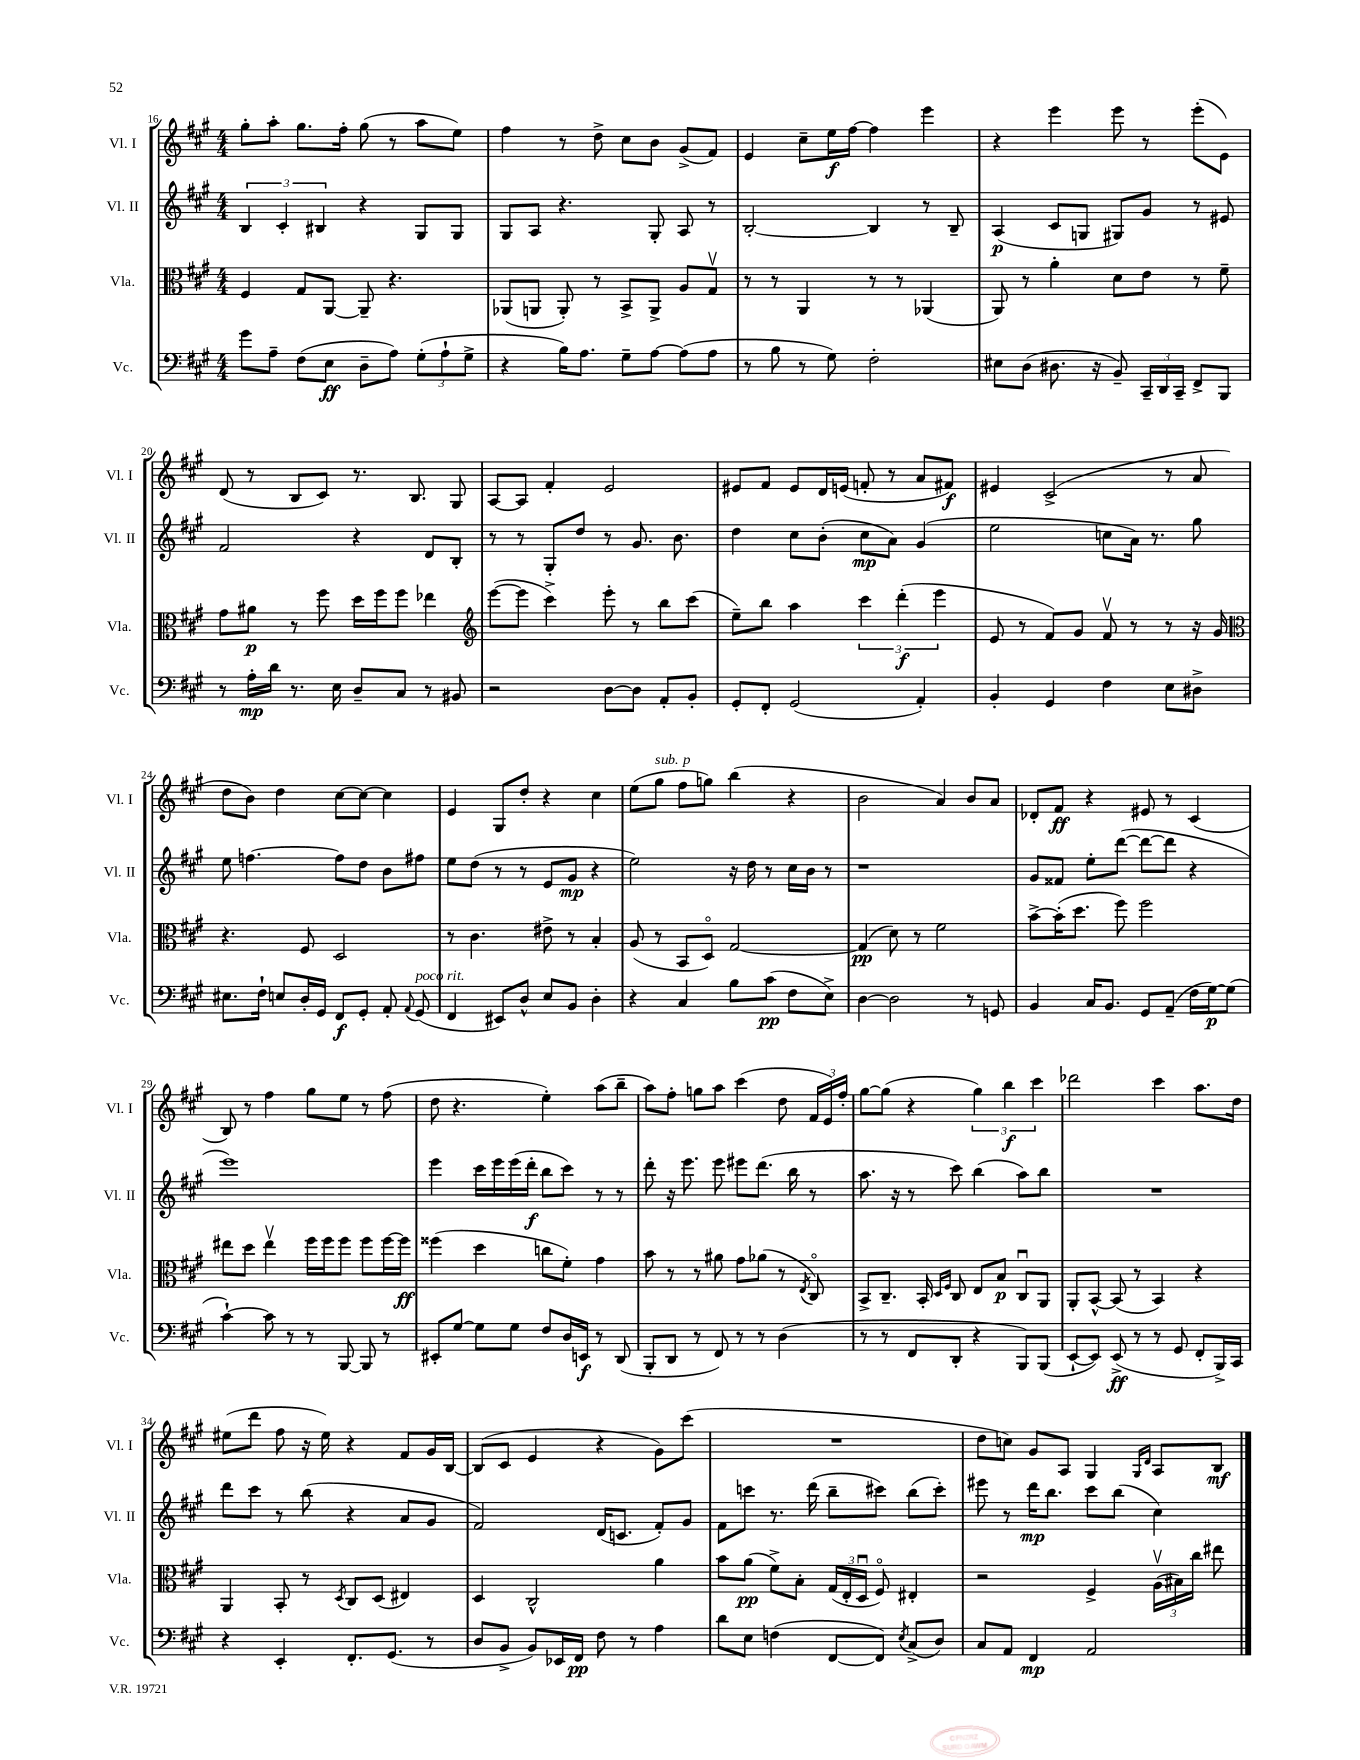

**kern	**kern	**kern	**kern
*staff4	*staff3	*staff2	*staff1
*clefF4	*clefC3	*clefG2	*clefG2
*k[f#c#g#]	*k[f#c#g#]	*k[f#c#g#]	*k[f#c#g#]
*M4/4	*M4/4	*M4/4	*M4/4
8g#	4F#	6B	8gg#'
8A~	.	.	8aa'
.	.	6c#'	.
(8F#	8G#	.	8.gg#
.	.	6B#	.
8E	[8AA	.	.
.	.	.	16ff#'
8D~	8AA~]	4r	(8gg#
8A)	4.r	.	8r
(12G#'	.	8G#	8aa
12A`	.	.	.
.	.	8G#	8ee)
12G#^	.	.	.
=	=	=	=
4r	(8AA-	8G#	4ff#
.	8AA	8A	.
16B)	8AA')	4.r	8r
8.A	.	.	.
.	8r	.	8dd^
8G#~	8BB^	.	8cc#
[8A	8AA^	8G#'	8b
(8A]	8A	8A	(8g#^
8A	8G#v	8r	8f#)
=	=	=	=
8r	8r	[2B'	4e
8B	8r	.	.
8r	4AA	.	8cc#~
8G#)	.	.	16ee
.	.	.	[16ff#
2F#'	8r	4B]	4ff#]
.	8r	.	.
.	(4AA-	8r	4eee
.	.	8B~	.
=	=	=	=
8E#	8AA)	(4A	4r
(8D	8r	.	.
8.D#	4a'	8c#	4eee
.	.	8G	.
16r	.	.	.
8BB~)	8d	8G#)	8eee
24CC#~	8e	8g#	8r
24DD	.	.	.
24CC#~	.	.	.
8FF#^	8r	8r	(8eee'
8BBB	8f#~	8e#	8e)
=	=	=	=
8r	8g#	2f#	(8d
16A'	8a#	.	8r
16d	.	.	.
8.r	8r	.	8B
.	8ff#	.	8c#)
16E	.	.	.
8D~	16dd	4r	8.r
.	16ff#	.	.
8C#	8ff#	.	.
.	.	.	8.B
8r	4ee-	8d	.
8BB#	.	8B'	8G#
=	=	=	=
*	*clefG2	*	*
2r	([8eee	8r	[8A
.	8eee]	8r	8A]
.	4ccc#^)	8G#'	4f#'
.	.	8dd	.
[8D	8eee'	8r	2e
8D]	8r	8.g#	.
8AA'	8bb	.	.
.	.	8.b	.
8BB'	(8ccc#	.	.
=	=	=	=
8GG#'	8ee~)	4dd	8e#
8FF#'	8bb	.	8f#
(2GG#	4aa	8cc#	8e#
.	.	(8b'	16d
.	.	.	(16e
.	6ccc#	8cc#	8f'
.	.	8a)	8r
.	(6ddd'	.	.
4AA')	.	(4g#	8a
.	6eee	.	.
.	.	.	8f#)
=	=	=	=
4BB'	8e	2ee	4e#
.	8r	.	.
4GG#	8f#)	.	(2c#^
.	8g#	.	.
4F#	8f#v	8cc	.
.	8r	16a)	.
.	.	8.r	.
8E	8r	.	8r
8D#^	16r	8gg#	8a
.	16g#	.	.
=	=	=	=
*	*clefC3	*	*
8.E#	4.r	8ee	8dd
.	.	[4.ff	8b)
16F#`	.	.	.
8E	.	.	4dd
16D'	8F#	.	.
16GG#	.	.	.
8FF#	2D	8ff]	[8cc#
8GG#'	.	8dd	8cc#_
8AA'	.	8b	4cc#]
8qqAA	.	.	.
(8GG#	.	8ff#	.
=	=	=	=
4FF#	8r	8ee	4e
.	4.c#	(8dd	.
8EE#)	.	8r	8G#
8D^^	.	8r	8dd'
8E	8e#^	8e	4r
8BB	8r	8g#	.
4D'	4B'	4r	4cc#
=	=	=	=
4r	(8A	2ee)	(8ee
.	8r	.	8gg#
4C#	8BB	.	8ff#
.	8Do)	.	8gg)
8B	[2G#	16r	(4bb
.	.	16dd	.
(8c#	.	8r	.
8F#	.	16cc#	4r
.	.	16b	.
8E^)	.	8r	.
=	=	=	=
[4D	(4G#]	1r	2b
2D]	8d)	.	.
.	8r	.	.
.	2f#	.	4a)
8r	.	.	8b
8GG	.	.	8a
=	=	=	=
4BB	[8b^	8g#	8d-'
.	(16b']	8f##	8f#
.	8.dd	.	.
16C#	.	8ee'	4r
8.BB	.	.	.
.	8ff#)	([8ddd	.
8GG#	2ff#	8ddd_	8e#
(8AA~	.	8ddd]	8r
16F#	.	4r	(4c#
[16G#)	.	.	.
(8G#]	.	.	.
=	=	=	=
[4c#`)	8ee#	1eee)	8B)
.	8dd	.	8r
8c#]	4ee#v	.	4ff#
8r	.	.	.
8r	16ff#	.	8gg#
.	16ff#	.	.
[8BBB	8ff#	.	8ee
8BBB]	8ff#	.	8r
8r	[16ff#	.	(8ff#
.	16ff#]	.	.
=	=	=	=
8EE#'	(4ff##	4eee	8dd
[8G#	.	.	4.r
8G#]	4dd	16ccc#	.
.	.	16eee	.
8G#	.	(16eee	.
.	.	16ddd'	.
8F#	8cc	8bb	4ee')
16D	8f#')	8ccc#)	.
16EE	.	.	.
8r	4g#	8r	(8aa
(8DD	.	8r	8bb~
=	=	=	=
8BBB'	8b	8ddd'	8aa)
8DD	8r	16r	8ff#'
.	.	8.eee	.
8r	8r	.	8gg
8FF#)	8a#	8eee	8aa
8r	8g#	8eee#	(4ccc#
8r	(8a-	(8.ddd	.
(4D	8r	.	8dd
.	.	16bb	.
.	8qE	.	.
.	8C#o)	8r	24f#
.	.	.	24e)
.	.	.	24ff#'
=	=	=	=
8r	8BB^	8.aa	[8gg#
8r	8.C#~	.	(8gg#]
.	.	16r	.
8FF#	.	8r	4r
.	16BB'	.	.
.	16qqD	.	.
.	16qqF#	.	.
8DD'	8C#	8ccc#)	.
4r	8E	(4bb	6gg#)
.	8B	.	.
.	.	.	6bb
8BBB)	8C#u	8aa)	.
.	.	.	6ccc#
(8BBB	8AA	8bb	.
=	=	=	=
[8EE`	8AA'	1r	2ddd-
8EE])	[8BB^^	.	.
(8EE^	(8BB]	.	.
8r	8r	.	.
8r	4BB)	.	4ccc#
8GG#	.	.	.
8FF#'	4r	.	8.aa
16BBB^)	.	.	.
16CC#	.	.	16dd
=	=	=	=
4r	4AA	8ddd	(8ee#
.	.	8ccc#	8ddd
4EE'	8BB'	8r	8ff#
.	8r	(8bb	16r
.	.	.	16ee#)
.	8qD	.	.
8.FF#'	8C#	4r	4r
.	(8D	.	.
(8.GG#	.	.	.
.	4E#)	8a	8f#
8r	.	8g#	16g#
.	.	.	[16B
=	=	=	=
8D	4D	2f#)	(8B]
8BB^	.	.	8c#
8BB)	2C#^^	.	4e
16EE-	.	.	.
16FF#	.	.	.
8F#	.	(16d	4r
.	.	8.c	.
8r	.	.	.
4A	4a	8f#')	8g#)
.	.	8g#	(8ccc#
=	=	=	=
8d	8b	8f#	1r
8E	(8a	8ccc	.
(4F	8f#^)	8.r	.
.	8B'	.	.
.	.	(16ddd	.
[8FF#	(24G#	8bb~	.
.	24E'	.	.
.	24Du	.	.
8FF#])	8F#o)	8ccc#)	.
8qE	.	.	.
(8C#^	4E#'	(8bb	.
8D)	.	8ccc#')	.
=	=	=	=
8C#	2r	8eee#	8dd
8AA	.	8r	8cc)
4FF#	.	16ddd	8g#
.	.	8.bb	.
.	.	.	8A
2AA	4F#^	8ccc#	4G#
.	.	(8bb	.
.	.	.	16qqG#
.	.	.	16qqd
.	(24Av	4cc#)	8A
.	24B#)	.	.
.	24cc#	.	.
.	8ee#	.	8B
==	==	==	==
*-	*-	*-	*-
